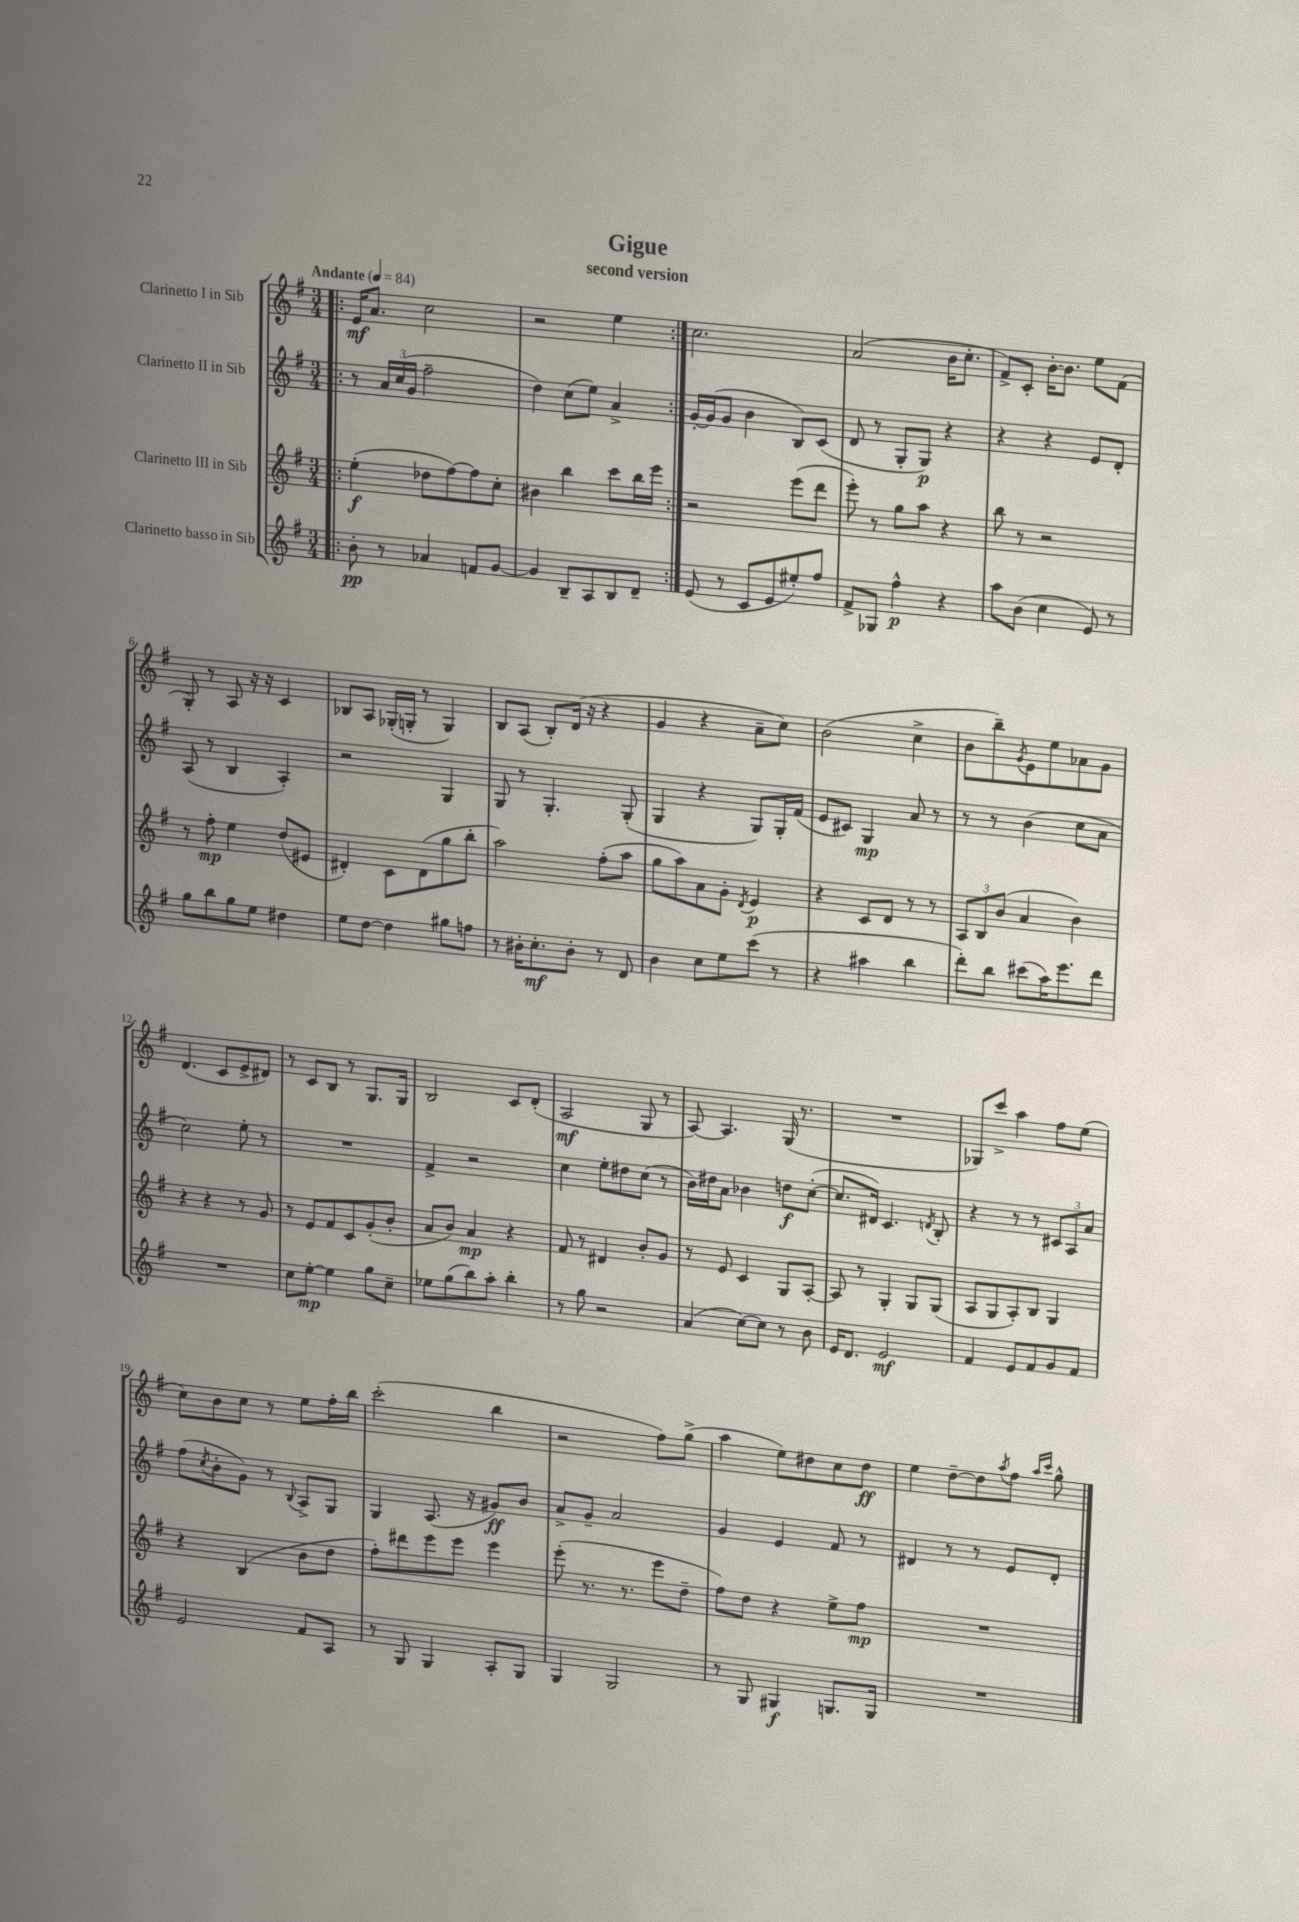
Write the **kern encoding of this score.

**kern	**kern	**kern	**kern
*staff4	*staff3	*staff2	*staff1
*clefG2	*clefG2	*clefG2	*clefG2
*k[f#]	*k[f#]	*k[f#]	*k[f#]
*M3/4	*M3/4	*M3/4	*M3/4
*MM84	*MM84	*MM84	*MM84
=!|:	=!|:	=!|:	=!|:
8b'\	(4ee'\	8r	16e/LK
.	.	.	8.a/J
8r	.	24a/LL	.
.	.	(24cc/	.
.	.	24g/JJ	.
4a-/	8dd-\L	2ff#~\	2cc\
.	[8ff#\)	.	.
8f/L	8ff#\]	.	.
[8g/J	8cc'\J	.	.
=	=	=	=
4g/]	4b#\	4dd\)	2r
8B~/L	4bb\	(8cc\L	.
8A/	.	8ee\J)	.
8B/	8ccc\L	4a^/	4ee\
8d~/J	16bb\L	.	.
.	16eee\JJ	.	.
=:|!	=:|!	=:|!	=:|!
(8e/	2r	[16g'/LL	2.cc\
.	.	(16g/]J	.
8r	.	8g/J	.
8c/L	.	4b\	.
8e/	.	.	.
8ee#'/)	(8eee\L	8B/L)	.
8ff#/J	8ddd\J	(8c/J	.
=	=	=	=
8f#^/L	8eee'\)	8d/	(2a/
8G-/J	8r	8r	.
4ff#^^\	8gg\L	8G'/L	.
.	8aa\J	8G/J)	.
4r	4r	4r	16b\LK
.	.	.	8.cc'\J
=	=	=	=
8aa\L	8bb\	4r	8f#^/L)
(8b\J	8r	.	8c'/J
4cc\	2r	4r	[16b'\LK
.	.	.	8.b\]J
8e/)	.	8e/L	8ee\L
8r	.	8d'/J	(8f#\J
=	=	=	=
8gg\L	8r	(8A/	8G'/)
8bb\	8ff#'\	8r	8r
8gg\	4ee\	4B/	8A/
8ee\J	.	.	16r
.	.	.	16r
4dd#\	(8dd/L	4A'/)	4c/
.	8e#/J	.	.
=	=	=	=
8ee\L	4d#'/)	2r	8B-/L
[8dd\J	.	.	8A/J
4dd\]	8c\L	.	(16G-'/LL
.	.	.	16G'/JJ
.	(8d#\	.	8r
8gg#\L	8gg\	4G/	4G/)
8ff\J	8bb'\J	.	.
=	=	=	=
8r	2aa\)	8G/	8B/L
16b#'\LK	.	8r	(8A/J
8.cc'\	.	.	.
.	.	4.G'/	8B'/L)
8b#'\J	.	.	(16d/Jk
.	.	.	16r
8r	(8ff#'\L	.	4r
8d/	8aa\J	(8G'/	.
=	=	=	=
4b\	8gg\L	4G/	4g/
.	8aa\)	.	.
8cc\L	8a\	4r	4r
8ee\	8g'\J	.	.
.	8qd/	.	.
(8ccc\J	4e/	8G/L)	8a~\L
8r	.	16G'/L	8cc\J)
.	.	(16f#/JJ	.
=	=	=	=
4r	4r	8e/L	(2b\
.	.	8c#/J)	.
4aa#\	8c/L	4G/	.
.	8d/J	.	.
4bb\	8r	8a/	4cc^\
.	8r	8r	.
=	=	=	=
8ddd'\L)	12A/L	8r	8b\L
.	12B/	.	.
8bb\J	.	8r	8bb~\)
.	(12b/J	.	.
.	.	.	8qg/
(8ccc#\L	4a/	(4b\	8e\
16aa\K)	.	.	8ee\
8.eee\	.	.	.
.	4b\)	8cc\L	8a-\
8ddd\J	.	8a\J	8g\J
=	=	=	=
2.r	4r	2cc\)	(4.d/
.	4r	.	.
.	.	.	8c/L
.	8r	8ee'\	8e^/
.	8g/	8r	8d#/J)
=	=	=	=
8cc\L	8r	2.r	8r
[8ee'\J	8e/L	.	8c/L
4ee\]	8f#/	.	8B/J
.	8c/	.	8r
8gg\L	(8g'/	.	8.G/L
8cc~\J	8b'/J	.	.
.	.	.	16G/Jk
=	=	=	=
8ee-\L	8a/L	4f#^/	2B/
(8gg\	8b/J)	.	.
8bb\)	4a/	2r	.
8aa'\J	.	.	.
4bb'\	4r	.	8c/L
.	.	.	(8d'/J
=	=	=	=
8r	8f#/	4cc\	2A/
8gg\	8r	.	.
2r	4d#/	8ee'\L	.
.	.	8dd#\	.
.	8b'/L	(8cc\J	8G/
.	8g/J	8r	8r
=	=	=	=
(4a/	8r	16b\LL)	[8A/)
.	.	16dd#\J	.
.	8e/	8a\J	4.A/]
[8cc\L)	4c/	4b-\	.
8cc\]J	.	.	.
8r	8G/L	8dd\L	(16G/
.	.	.	8.r
8b\	[8A'/J	([8cc'\J	.
=	=	=	=
16e/LK	8A/]	8.cc/]L	2.r
8.d/J	.	.	.
.	8r	.	.
.	.	16d#/Jk)	.
2e/	4G'/	4.c/	.
.	8G/L	.	.
.	.	8qd/	.
.	(8G/J	8B'/	.
=	=	=	=
4f#/	8A/L	4r	8G-/L)
.	8G/	.	8ccc^/J
8e/L	8A'/)	8r	4aa\
8f#/	8B/J	8r	.
8g/	4G/	12c#/L	8ff#\L
.	.	12A/	.
8f#/J	.	.	(8ee\J
.	.	12a/J	.
=	=	=	=
2e/	4r	(8ff#\L	8cc\L)
.	.	8qcc/	.
.	.	8b'\	8b\
.	(4B/	8g\J)	8cc\J
.	.	8r	8r
.	.	8qqB/	.
8f#/L	8b\L	8A^/L	8ee\L
8A/J	8dd\J	8G/J	16ff#'\L
.	.	.	16bb\JJ
=	=	=	=
8r	8ff#'\L)	4G/	(2ccc'\
8G/	8ddd#\	.	.
4G/	8eee\	(8.A/	.
.	8eee\J	.	.
.	.	16r	.
8A'/L	4eee\	8g#/L)	4bb\
8G/J	.	8b/J	.
=	=	=	=
4G/	(8eee'\	8a^/L	2r
.	8.r	8g~/J	.
2G/	.	2a/	.
.	8.r	.	.
.	8eee\L	.	8ff#\L)
.	8dd~\J	.	(8gg^\J
=	=	=	=
8r	8ff#\L)	4g/	4aa\
8G/	8dd\J	.	.
4G#/	4r	4e/	8ee\L)
.	.	.	8dd#\
8.G/L	8ee^\L	8f#/	8cc\
.	8ff#\J	8r	8dd#\J
16G/Jk	.	.	.
=	=	=	=
2.r	2.r	4d#/	4ee\
.	.	8r	[8dd~\L
.	.	8r	8dd\]
.	.	.	8qaa/
.	.	8e/L	8ff#\J
.	.	.	16qqaa/LL
.	.	.	16qqccc/JJ
.	.	8d#'/J	8gg^^\
==	==	==	==
*-	*-	*-	*-
